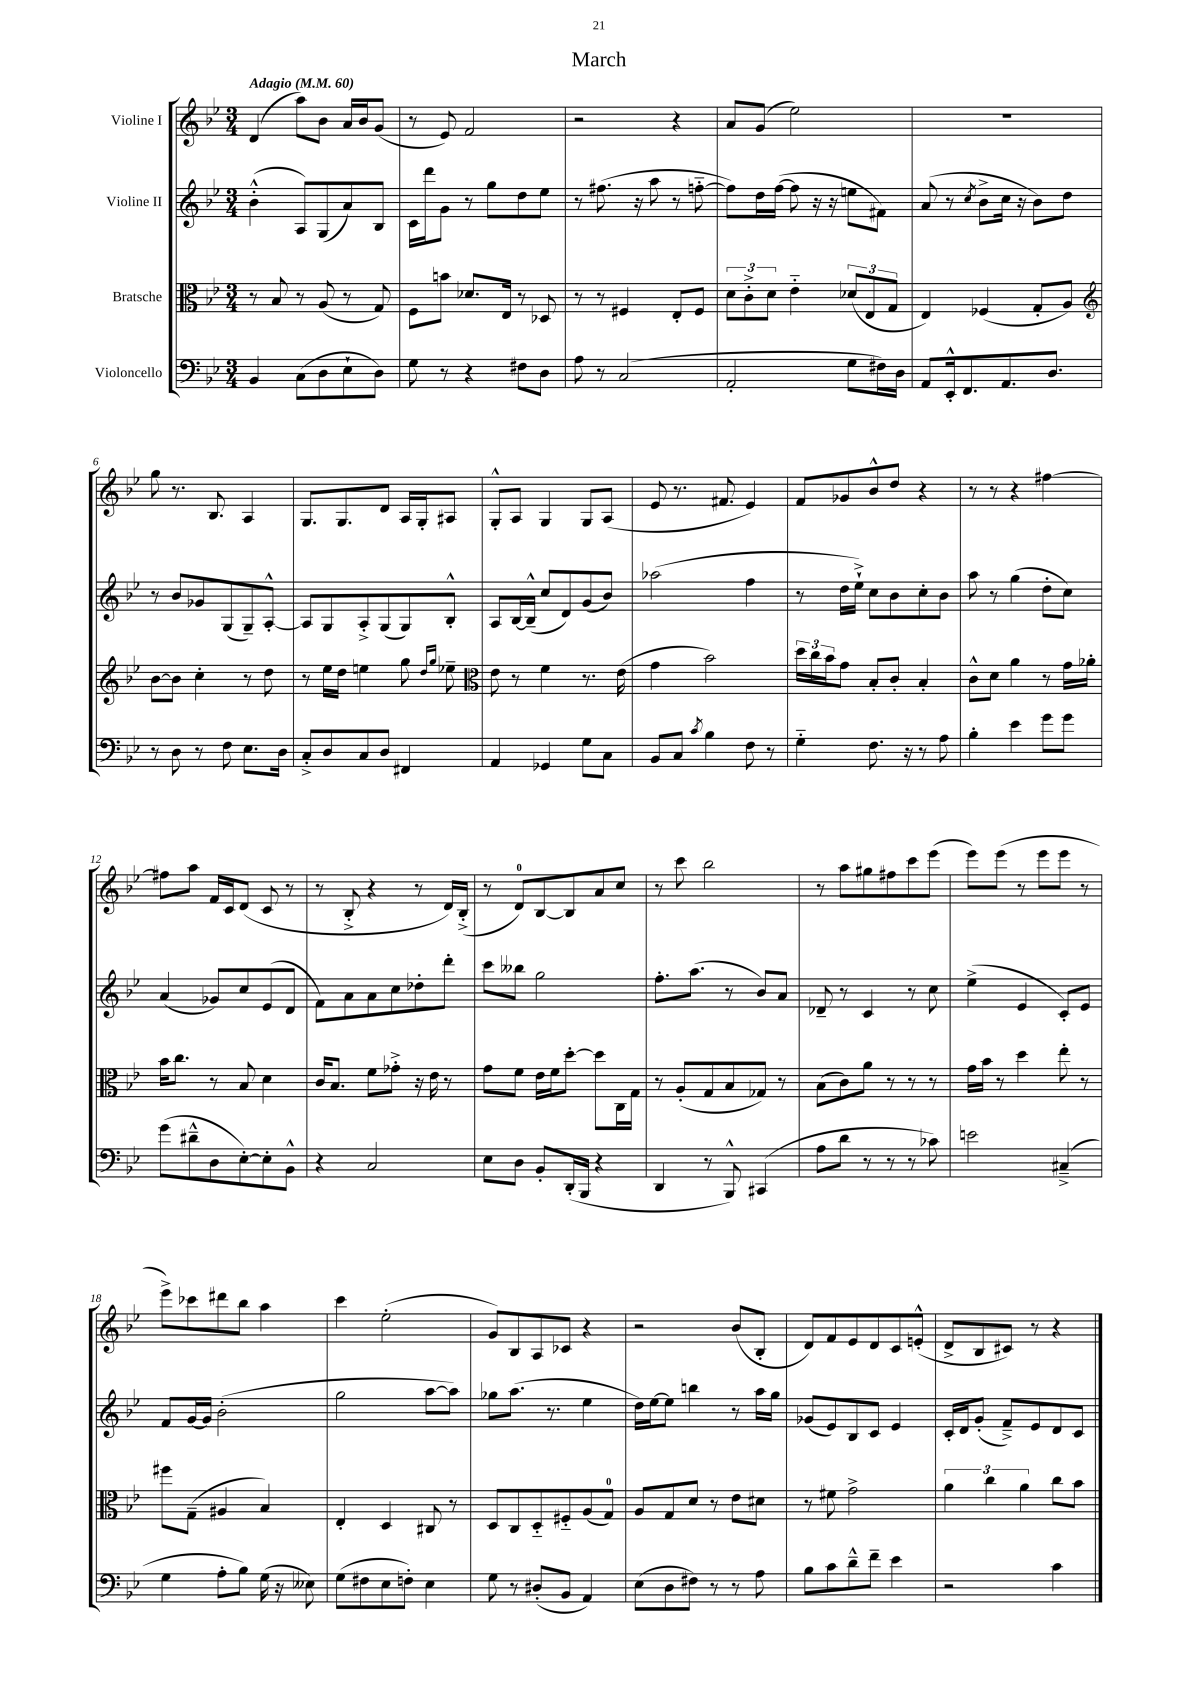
\header { title = "March" }
<<
\new StaffGroup <<
\new Staff = "s0" \with { instrumentName = "Violine I" } {
    \clef treble \key bes \major \numericTimeSignature \time 3/4 \tempo "Adagio" 4 = 60
    d'4( a''8) bes'8 a'16 bes'16 g'8( |
    r8 ees'8) f'2 |
    r2 r4 |
    a'8 g'8( ees''2) |
    R2. |
    g''8 r8. bes8. a4 |
    g8. g8. d'8 a16 g16-. ais8 |
    g8-.-^ a8 g4 g8 a8( |
    ees'8 r8. fis'8. ees'4) |
    f'8 ges'8 bes'8-^ d''8 r4 |
    r8 r8 r4 fis''4~ |
    fis''8 a''8 f'16 c'16 d'8( c'8 r8 |
    r8 bes8-.-> r4 r8 d'16) bes16-.->( |
    r8 d'8-0) bes8~ bes8 a'8 c''8 |
    r8 c'''8 bes''2 |
    r8 a''8 gis''8 fis''8 c'''8 ees'''8( |
    ees'''8) ees'''8( r8 ees'''8 ees'''8 r8 |
    ees'''8->) ces'''8 dis'''8 bes''8 a''4 |
    c'''4 ees''2-.( |
    g'8) bes8 a8 ces'8 r4 |
    r2 bes'8( bes8-. |
    d'8) f'8 ees'8 d'8 c'8 e'8-.-^( |
    d'8-> bes8 cis'8) r8 r4 \bar "|." |
}
\new Staff = "s1" \with { instrumentName = "Violine II" } {
    \clef treble \key bes \major \numericTimeSignature \time 3/4
    bes'4-.-^( a8) g8( a'8) bes8 |
    c'16 d'''16 g'8 r8 g''8 d''8 ees''8 |
    r8 fis''8.( r16 a''8 r8 f''8~-_ |
    f''8) d''16 f''16~( f''8 r16 r16 e''8 fis'8) |
    a'8( r8 \acciaccatura { c''8 } bes'8-> c''16 r16 bes'8) d''8 |
    r8 bes'8 ges'8 g8( g8--) a8~-.-^ |
    a8 g8 a8-.-> g8( g8) bes8-.-^ |
    a8 bes16~ bes16---^( c''8 d'8) g'8( bes'8) |
    aes''2( f''4 |
    r8 d''16 ees''16-!->) c''8 bes'8 c''8-. bes'8 |
    a''8 r8 g''4( d''8-. c''8) |
    a'4( ges'8) c''8 ees'8( d'8 |
    f'8) a'8 a'8 c''8 des''8-. d'''8-. |
    c'''8 beses''8 g''2 |
    f''8.-. a''8.( r8 bes'8) a'8 |
    des'8-- r8 c'4 r8 c''8 |
    ees''4->( ees'4 c'8-.) ees'8 |
    f'8 g'16~ g'16 bes'2-.( |
    g''2 a''8~ a''8) |
    ges''8 a''8.( r8. ees''4 |
    d''16) ees''16~ ees''8 b''4 r8 a''16 g''16 |
    ges'8( ees'8) bes8 c'8 ees'4 |
    c'16-. d'16 g'8-.( f'8--->) ees'8 d'8 c'8 \bar "|." |
}
\new Staff = "s2" \with { instrumentName = "Bratsche" } {
    \clef alto \key bes \major \numericTimeSignature \time 3/4
    r8 bes8 r8 a8( r8 g8) |
    f8 b'8 des'8. ees16 r8 des8 |
    r8 r8 fis4 ees8-. fis8 |
    \tuplet 3/2 { d'8 c'8-.-> d'8 } ees'4-_ \tuplet 3/2 { des'8( ees8 g8 } |
    ees4) fes4( g8-. a8) |
    \clef treble bes'8~ bes'8 c''4-. r8 d''8 |
    r8 ees''16 d''16 e''4 g''8 \grace { d''16 g''16 } ees''8-- |
    \clef alto ees'8 r8 f'4 r8. ees'16( |
    g'4 bes'2) |
    \tuplet 3/2 { d''16 c''16 bes'16 } g'8 bes8-. c'8-. bes4-. |
    c'8-^ d'8 a'4 r8 g'16 aes'16-. |
    bes'16 c''8. r8 bes8 d'4 |
    c'16 bes8. f'8 ges'8-.-> r16 ees'16 r8 |
    g'8 f'8 ees'16 f'16 d''8~-. d''8 c16 g16 |
    r8 a8-.( g8 bes8 ges8) r8 |
    bes8( c'8) a'8 r8 r8 r8 |
    g'16 bes'16 r8 d''4 ees''8-. r8 |
    fis''8 g8--( ais4 bes4) |
    ees4-. d4 cis8 r8 |
    d8 c8 d8-_ fis8-_ a8( g8-0) |
    a8 g8 d'8 r8 ees'8 dis'8 |
    r8 fis'8 g'2-> |
    \tuplet 3/2 { a'4 c''4 a'4 } c''8 bes'8 \bar "|." |
}
\new Staff = "s3" \with { instrumentName = "Violoncello" } {
    \clef bass \key bes \major \numericTimeSignature \time 3/4
    bes,4 c8( d8 ees8-! d8) |
    g8 r8 r4 fis8 d8 |
    a8 r8 c2( |
    a,2-. g8 fis16) d16 |
    a,8 ees,16-.-^ f,8. a,8. d8. |
    r8 d8 r8 f8 ees8. d16 |
    c8-.-> d8 c8 d8 fis,4 |
    a,4 ges,4 g8 c8 |
    bes,8 c8 \acciaccatura { c'8 } bes4 f8 r8 |
    g4-_ f8. r16 r8 a8 |
    bes4-. ees'4 g'8 g'8 |
    g'8( dis'8---^ d8 ees8~-.) ees8-. bes,8-^ |
    r4 c2 |
    ees8 d8 bes,8-. d,16-.( bes,,16 r4 |
    d,4 r8 bes,,8-^) cis,4( |
    a8 d'8 r8 r8 r8 ces'8) |
    e'2 cis4--->( |
    g4 a8-. bes8) g16( r16 eeses8) |
    g8( fis8 ees8 f8-.) ees4 |
    g8 r8 dis8-.( bes,8 a,4) |
    ees8( d8 fis8) r8 r8 a8 |
    bes8 c'8 d'8---^ f'8-- ees'4 |
    r2 c'4 \bar "|." |
}
>>
>>
